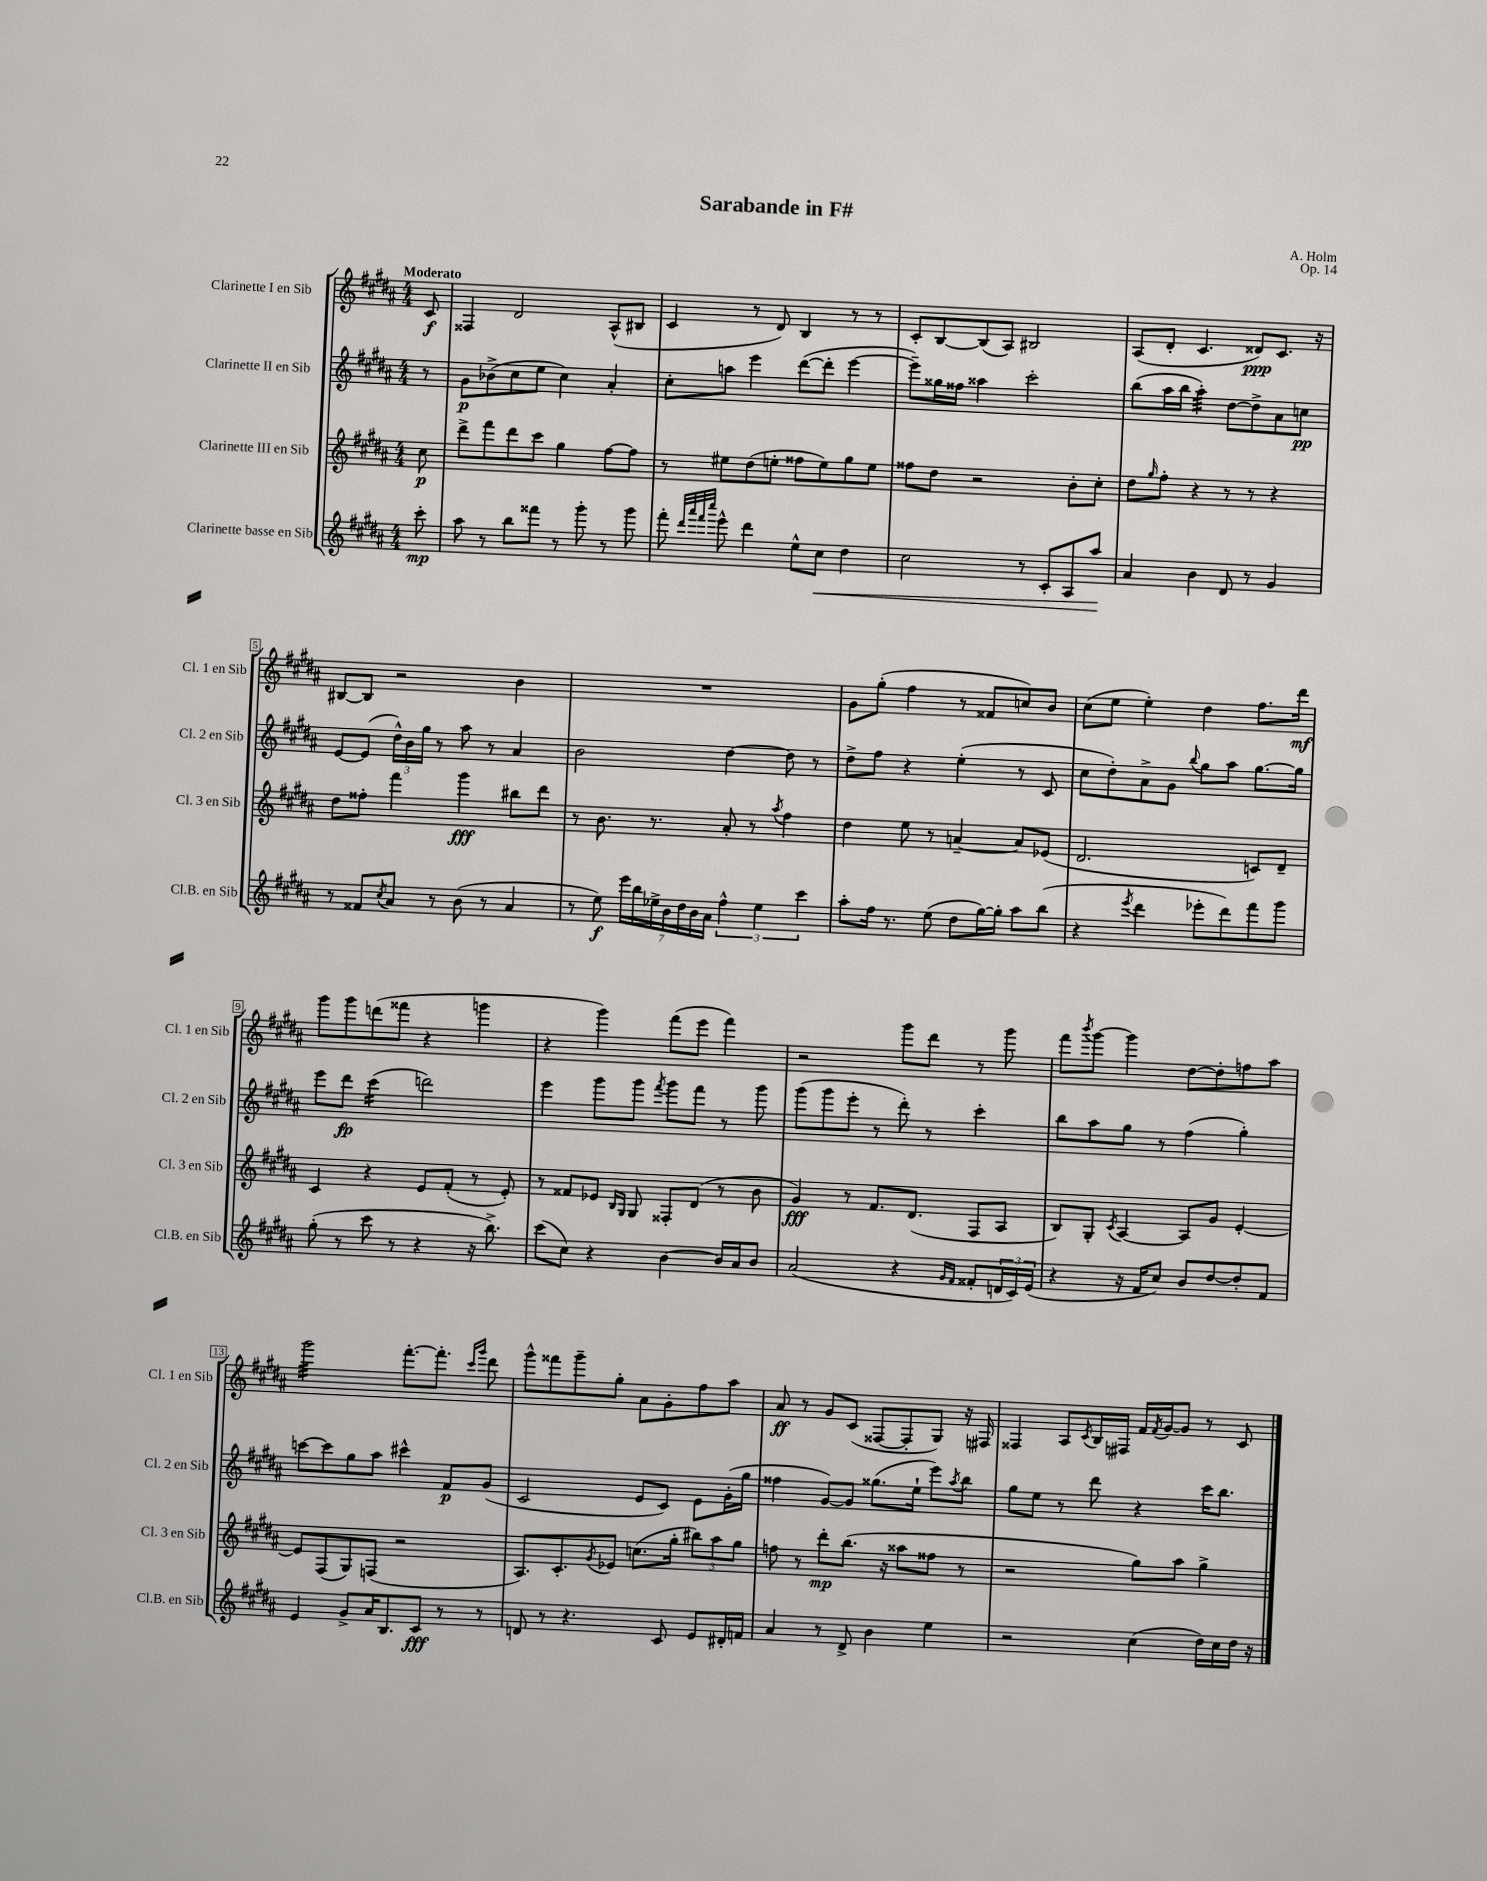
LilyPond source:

\header { title = "Sarabande in F#" composer = "A. Holm" opus = "Op. 14" }
<<
\new StaffGroup <<
\new Staff = "s0" \with { instrumentName = "Clarinette I en Sib" shortInstrumentName = "Cl. 1 en Sib" } {
    \clef treble \key b \major \numericTimeSignature \time 4/4 \partial 8 \tempo "Moderato"
    cis'8\f |
    fisis4 dis'2 ais8-^( bis8 |
    cis'4 r8 dis'8) b4 r8 r8 |
    cis'8-. b8~ b8( ais8) bis2 |
    ais8( dis'8-. cis'4. disis'8\ppp) cis'8. r16 |
    bis8~ bis8 r2 b'4 |
    R1 |
    gis'8 gis''8-.( fis''4 r8 fisis'8 c''8) b'8 |
    cis''8( e''8 e''4-.) dis''4 fis''8. dis'''16\mf |
    gis'''8 gis'''8 d'''8( fisis'''8 r4 g'''4 |
    r4 gis'''4) fis'''8( e'''8 fis'''4) |
    r2 gis'''8 dis'''8 r8 gis'''8 |
    fis'''8 \acciaccatura { b'''8 } gis'''8~ gis'''4 dis''8~ dis''8-. f''8 ais''8 |
    gis'''2:32 fis'''8.~-. fis'''8.-. \grace { cis'''16 gis'''16 } dis'''8 |
    gis'''8-^ fisis'''8 gis'''8-- gis''8-. ais'8 gis'8-. fis''8 ais''8 |
    ais'8\ff r8 gis'8 cis'8( fisis8~ fisis8-. gis8) r16 fis16 |
    fisis4 ais8 \acciaccatura { cis'8 } b16 fis16 fis'16 \acciaccatura { fis'8 } gis'16~ gis'8 r8 cis'8 \bar "|." |
}
\new Staff = "s1" \with { instrumentName = "Clarinette II en Sib" shortInstrumentName = "Cl. 2 en Sib" } {
    \clef treble \key b \major \numericTimeSignature \time 4/4 \partial 8
    r8 |
    gis'8\p bes'8->( cis''8 e''8 cis''4) ais'4-. |
    cis''8-. a''8 e'''4 dis'''8~( dis'''8-. e'''4~ |
    e'''8--) gisis''16 fisis''16 aisis''4 cis'''2-. |
    b''8( ais''16 b''16 ais''4:32-.) dis''8~ dis''8-> ais'8 c''8\pp |
    e'8~ e'8( \tuplet 3/2 { dis''16-^) b'16 gis''16 } r8 ais''8 r8 ais'4 |
    b'2 dis''4~ dis''8 r8 |
    dis''8-> fis''8 r4 e''4-.( r8 cis'8 |
    cis''8 dis''8-.) ais'8-> gis'8 \appoggiatura { b''8 } gis''8 ais''8 gis''8.~ gis''16 |
    e'''8 dis'''8\fp cis'''4:16( d'''2) |
    e'''4 gis'''8 gis'''8 \acciaccatura { fis'''8 } gis'''8 fis'''8 r8 gis'''8 |
    gis'''8( gis'''8 e'''8-. r8 dis'''8-.) r8 cis'''4-. |
    b''8 ais''8 gis''8 r8 fis''4( gis''4-.) |
    c'''8~ c'''8 gis''8 ais''8 cis'''4-^ fis'8\p gis'8( |
    cis'2 e'8 cis'8) e'8 gis'16-.( gis''16 |
    fisis''4 gis'8~) gis'8 gisis''8.( e''16-! e'''8) \acciaccatura { ais''8 } b''8 |
    gis''8 e''8 r8 dis'''8 r4 cis'''16 b''8. \bar "|." |
}
\new Staff = "s2" \with { instrumentName = "Clarinette III en Sib" shortInstrumentName = "Cl. 3 en Sib" } {
    \clef treble \key b \major \numericTimeSignature \time 4/4 \partial 8
    cis''8\p |
    dis'''8-> fis'''8 dis'''8 cis'''8 gis''4 fis''8~ fis''8 |
    r8 eis''8 dis''8( e''8-. fisis''8 e''8) gis''8 e''8 |
    fisis''8 dis''8 r2 b'8-. cis''8-. |
    dis''8 \grace { gis''16 } fis''8-. r4 r8 r8 r4 |
    dis''8 fisis''8-. fis'''4 gis'''4\fff bis''8 dis'''8 |
    r8 b'8. r8. ais'8-. r8 \acciaccatura { ais''8 } fis''4 |
    dis''4 e''8 r8 a'4~-- a'8 ees'8( |
    dis'2. c'8) dis'8-- |
    cis'4 r4 e'8 fis'8-.( r8 e'8-.) |
    r8 fisis'8 ees'8 \grace { b16 gis16 } gis8 fisis8-. dis'8( r8 b'8 |
    gis'4\fff) r8 fis'8. dis'8.( fis8 ais8 |
    b8) gis8-. \acciaccatura { cis'8 } ais4~ ais8 gis'8 e'4~-. |
    e'8 fis8( gis8) f8( r2 |
    ais8.) cis'8.-. \acciaccatura { gis'8 } ees'8 c''8.( gis''16-. \tuplet 3/2 { bis''8) ais''8 gis''8 } |
    f''8 r8 dis'''8-.\mp b''8.( r16 aisis''8 fisis''8 r8 |
    r2 gis''8) ais''8 gis''4-> \bar "|." |
}
\new Staff = "s3" \with { instrumentName = "Clarinette basse en Sib" shortInstrumentName = "Cl.B. en Sib" } {
    \clef treble \key b \major \numericTimeSignature \time 4/4 \partial 8
    cis'''8-.\mp |
    ais''8 r8 b''8 fisis'''8 r8 gis'''8-. r8 gis'''8 |
    fis'''8-. \grace { dis'''32 ais'''32 fis'''32 cis''''32 } e'''8-^ dis'''4 e''8-^ cis''8\< dis''4 |
    cis''2 r8 cis'8-. ais8 ais''8\! |
    ais'4 b'4 dis'8 r8 gis'4 |
    r8 fisis'8 \acciaccatura { cis''8 } ais'8 r8 b'8( r8 ais'4 |
    r8 e''8\f) \tuplet 7/4 { e'''16 b''16 ees''16-> b'16 dis''16 b'16 ais'16 } \tuplet 3/2 { fis''4-^ ees''4 cis'''4 } |
    ais''8-. fis''16 r8. e''8( dis''8 gis''16~) gis''16-. ais''8 b''8( |
    r4 \acciaccatura { e'''8 } dis'''4 ees'''8-. dis'''8) fis'''8 gis'''8 |
    gis''8-.( r8 cis'''8 r8 r4 r16 b''8.->) |
    cis'''8( cis''8) r4 b'4~ b'16 ais'16 b'8 |
    ais'2( r4 \grace { gis'16 fis'16 } fisis'8-. \tuplet 3/2 { d'16 cis'16) e'16( } |
    r4 r16 fis'16 cis''8) b'8 dis''8~ dis''8-. fis'8 |
    e'4 gis'8-> ais'16 b8. cis'8\fff r8 r8 |
    d'8 r8 r4. cis'8 e'8 dis'16-. f'16 |
    ais'4 r8 dis'8-> b'4 e''4 |
    r2 cis''4( dis''16) cis''16 dis''16 r16 \bar "|." |
}
>>
>>
\layout { \context { \Score \override BarNumber.stencil = #(make-stencil-boxer 0.1 0.3 ly:text-interface::print) } }
